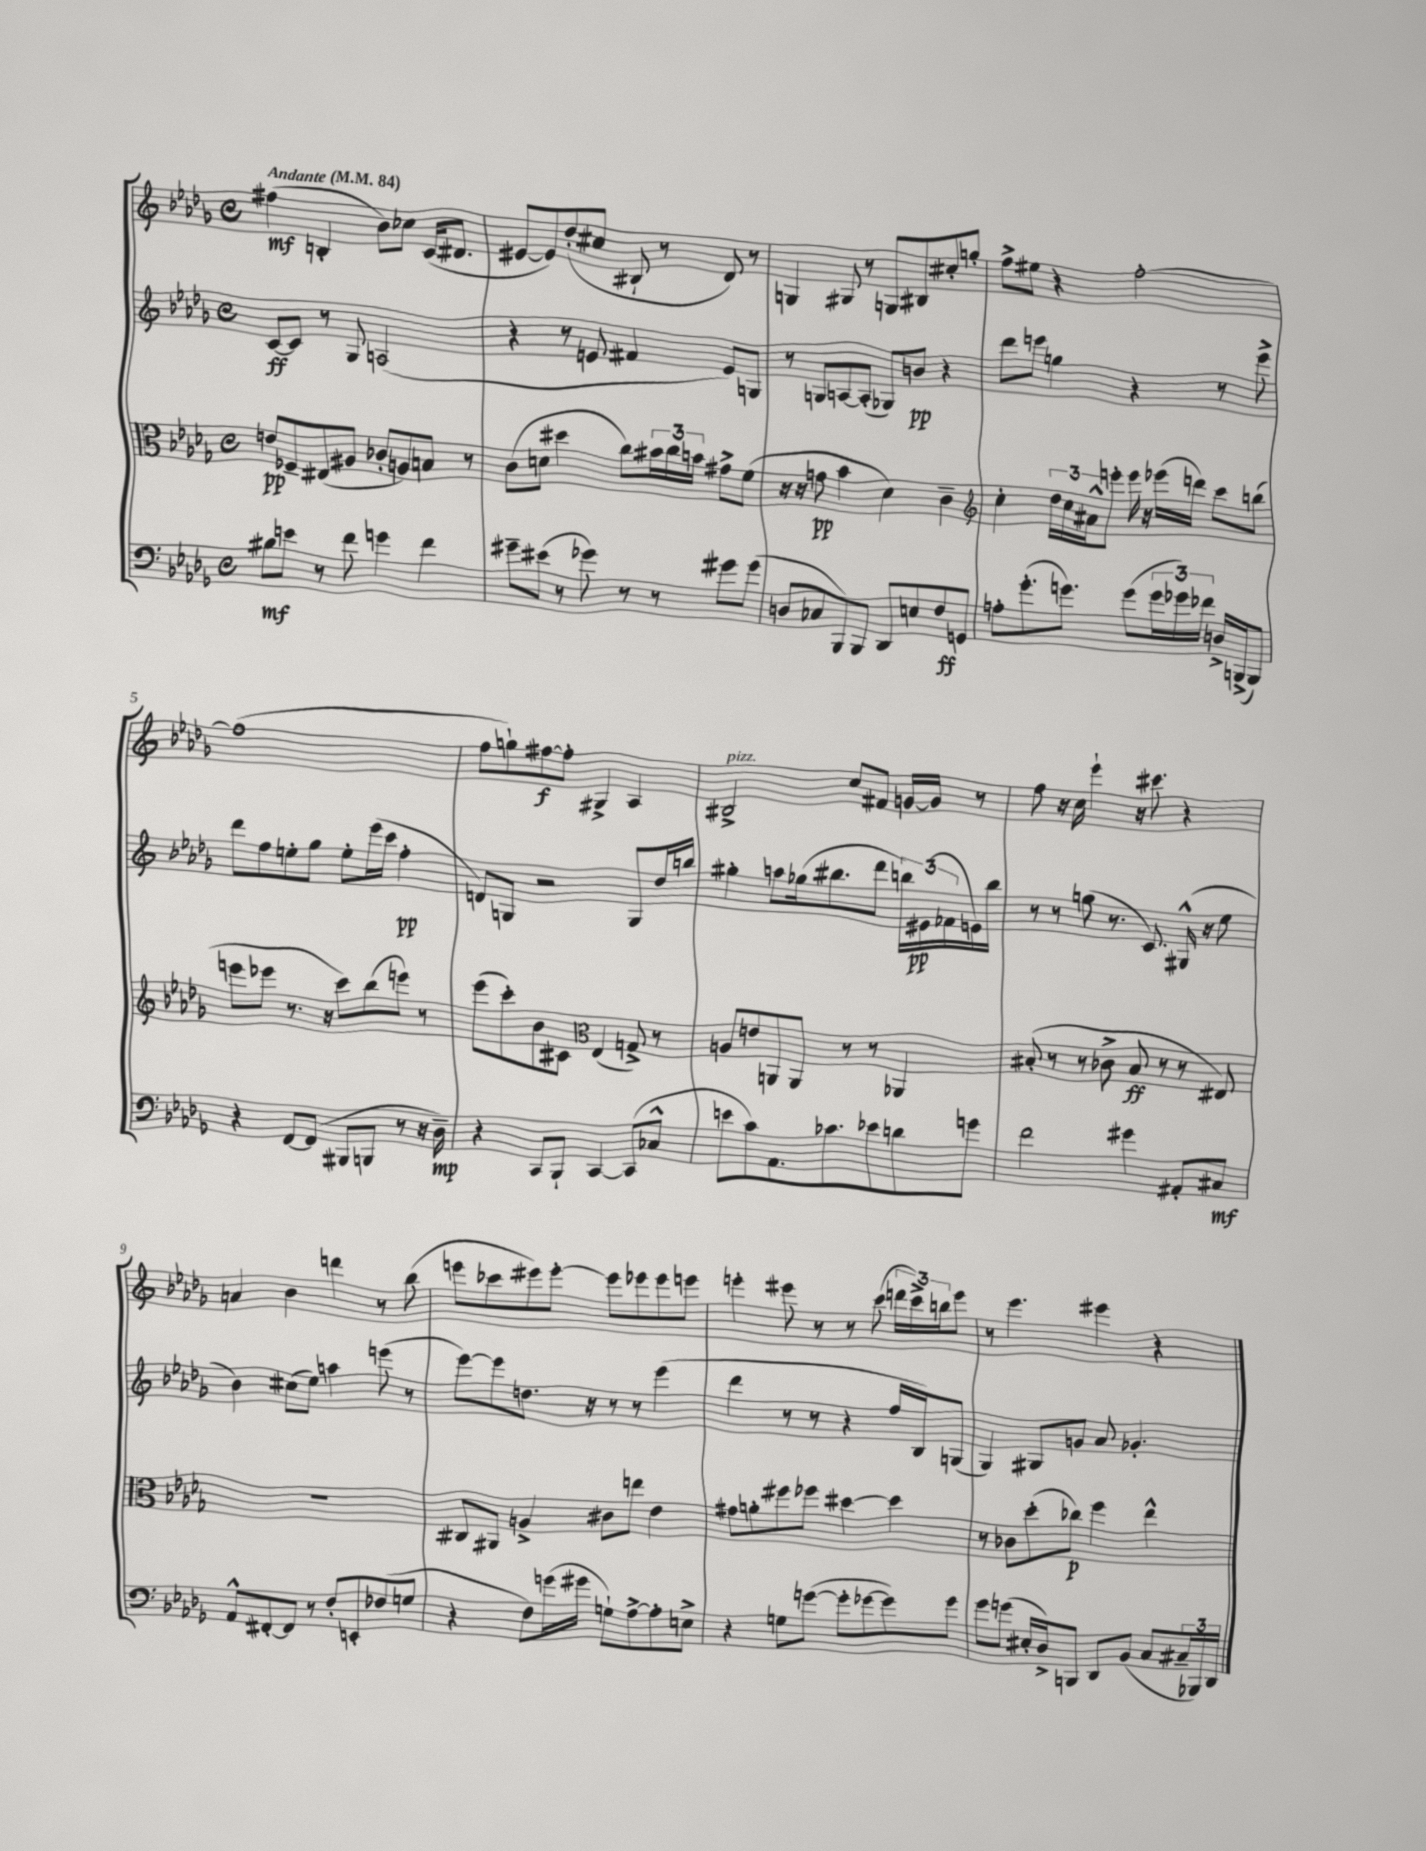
<<
\new StaffGroup <<
\new Staff = "s0" {
    \clef treble \key des \major \defaultTimeSignature \time 4/4 \tempo "Andante" 4 = 84
    fis''4\mf( b4-. bes'8) ces''8 c'16( dis'8. |
    eis'8~ eis'8) des''8-.( cis''8 bis8-! r8 des'8) r8 |
    g4 gis8 r8 g8 bis8 cis''8-. g''8-. |
    f''8-> eis''8 r4 f''2~-. |
    f''1( |
    f''8 g''8-!) fis''8~\f fis''8-. gis4-> aes4 |
    bis2->^\markup { \italic "pizz." } c''8 fis'8 g'16~ g'16 r8 |
    f''8 r16 c''16 ees'''4-! r16 cis'''8. r4 |
    a'4 bes'4 d'''4 r8 bes''8( |
    e'''8 ces'''8 eis'''8) eis'''8~-. eis'''8 ees'''8 ees'''8 e'''8 |
    e'''4-. eis'''8 r8 r8 c'''8( \tuplet 3/2 { d'''16 c'''16->) b''16 } eis'''8 |
    r8 ees'''4. eis'''4 r4 \bar "|." |
}
\new Staff = "s1" {
    \clef treble \key des \major \defaultTimeSignature \time 4/4
    c'8~\ff c'8 r8 ges8 a2( |
    r4 r8 e'8 fis'4 e'8) g8 |
    r8 g8 a8~ a8-.( ges8) b'8\pp r4 |
    des'''8 e'''8 g''4 r4 r8 e'''8-> |
    des'''8 f''8 e''8-. ges''8 e''8-. ees'''16( c'''16 f''4-.\pp |
    d'8) g8 r2 g8 des''16 b''16 |
    gis''4-. a''8 ges''16( bis''8. des'''8 \tuplet 3/2 { b''16) eis'16\pp( fes'16 } e'16) b''16 |
    r8 r8 g''8( r8. c'8.) gis16-^( r16 ees''8 |
    bes'4) cis''8( ees''8) a''4 e'''8( r8 |
    ees'''8~) ees'''8 d''8. r16 r8 r8 ees'''4( |
    des'''4 r8 r8 r4 f''16 bes16) g8( |
    ges4) gis8 g'8 aes'8 ges'4.-. \bar "|." |
}
\new Staff = "s2" {
    \clef alto \key des \major \defaultTimeSignature \time 4/4
    e'8\pp fes8-- eis8( ais8 ces'8-. a8) b8 r8 |
    c'8( d'8 dis''4 c''8) \tuplet 3/2 { bis'16 c''16 b'16 } gis'8-> f'8( |
    r16 r16 g'8\pp bes'4 des'4) c'4-- |
    \clef treble c''4-. \tuplet 3/2 { des''16 c''16 ais'16-^ } e'''8-. e'''16 r16 ees'''16( d'''16) c'''8 b''8( |
    e'''8 ees'''8 r8. r16 c'''8) bes''8( e'''8) r8 |
    ees'''8( c'''8-.) bes'8 cis'8 \clef alto ees4( g8->) r8 |
    a8 e'8 a,8 a,8 r8 r8 aes,4 |
    bis8-.( r8 r8 ces'8-> bis8\ff r8 r8 eis8) |
    R1 |
    cis8 ais,8 a4-> cis'8 e''8 ees'4 |
    gis'8 a'8-. fis''8 fes''8 dis''4~ dis''4 |
    r8 ces'8 des''8-.( ces''8\p) f''4 ees''4-^ \bar "|." |
}
\new Staff = "s3" {
    \clef bass \key des \major \defaultTimeSignature \time 4/4
    bis8\mf e'8 r8 f'8 g'4 f'4 |
    gis'8-- eis'8( r8 ges'8) r8 r8 gis'8 gis'8( |
    d8 ces8 bes,,8) bes,,8 des,8 e8 f8\ff g,8 |
    a8-. ges'8.-.( g'8.) g'8( \tuplet 3/2 { g'16 ges'16) fes'16 } d16-> b,,16->( b,,8) |
    r4 f,8~ f,8( bis,,8 b,,8 r8 r16 des16--\mp) |
    r4 c,8 bes,,8-! c,4~ c,8( ces8-^ |
    e'8 c'8) aes,8. ces'8. ees'8 d'8 g'8 |
    f'2 gis'4 ais,8-. cis8\mf |
    aes,8-^ fis,8~-. fis,8 r8 f8-. e,8-. fes8( g8 |
    r4 f8) g'16( gis'16 g8-!) aes8~-> aes8-. e8-> |
    r4 g8 g'8~( g'8-. ges'8~ ges'8) ges'8 |
    ges'8 g'8( eis16-. des16->) b,,8 des,8 bes,8( c8 \tuplet 3/2 { cis16-- bes,,16) des,16 } \bar "|." |
}
>>
>>
